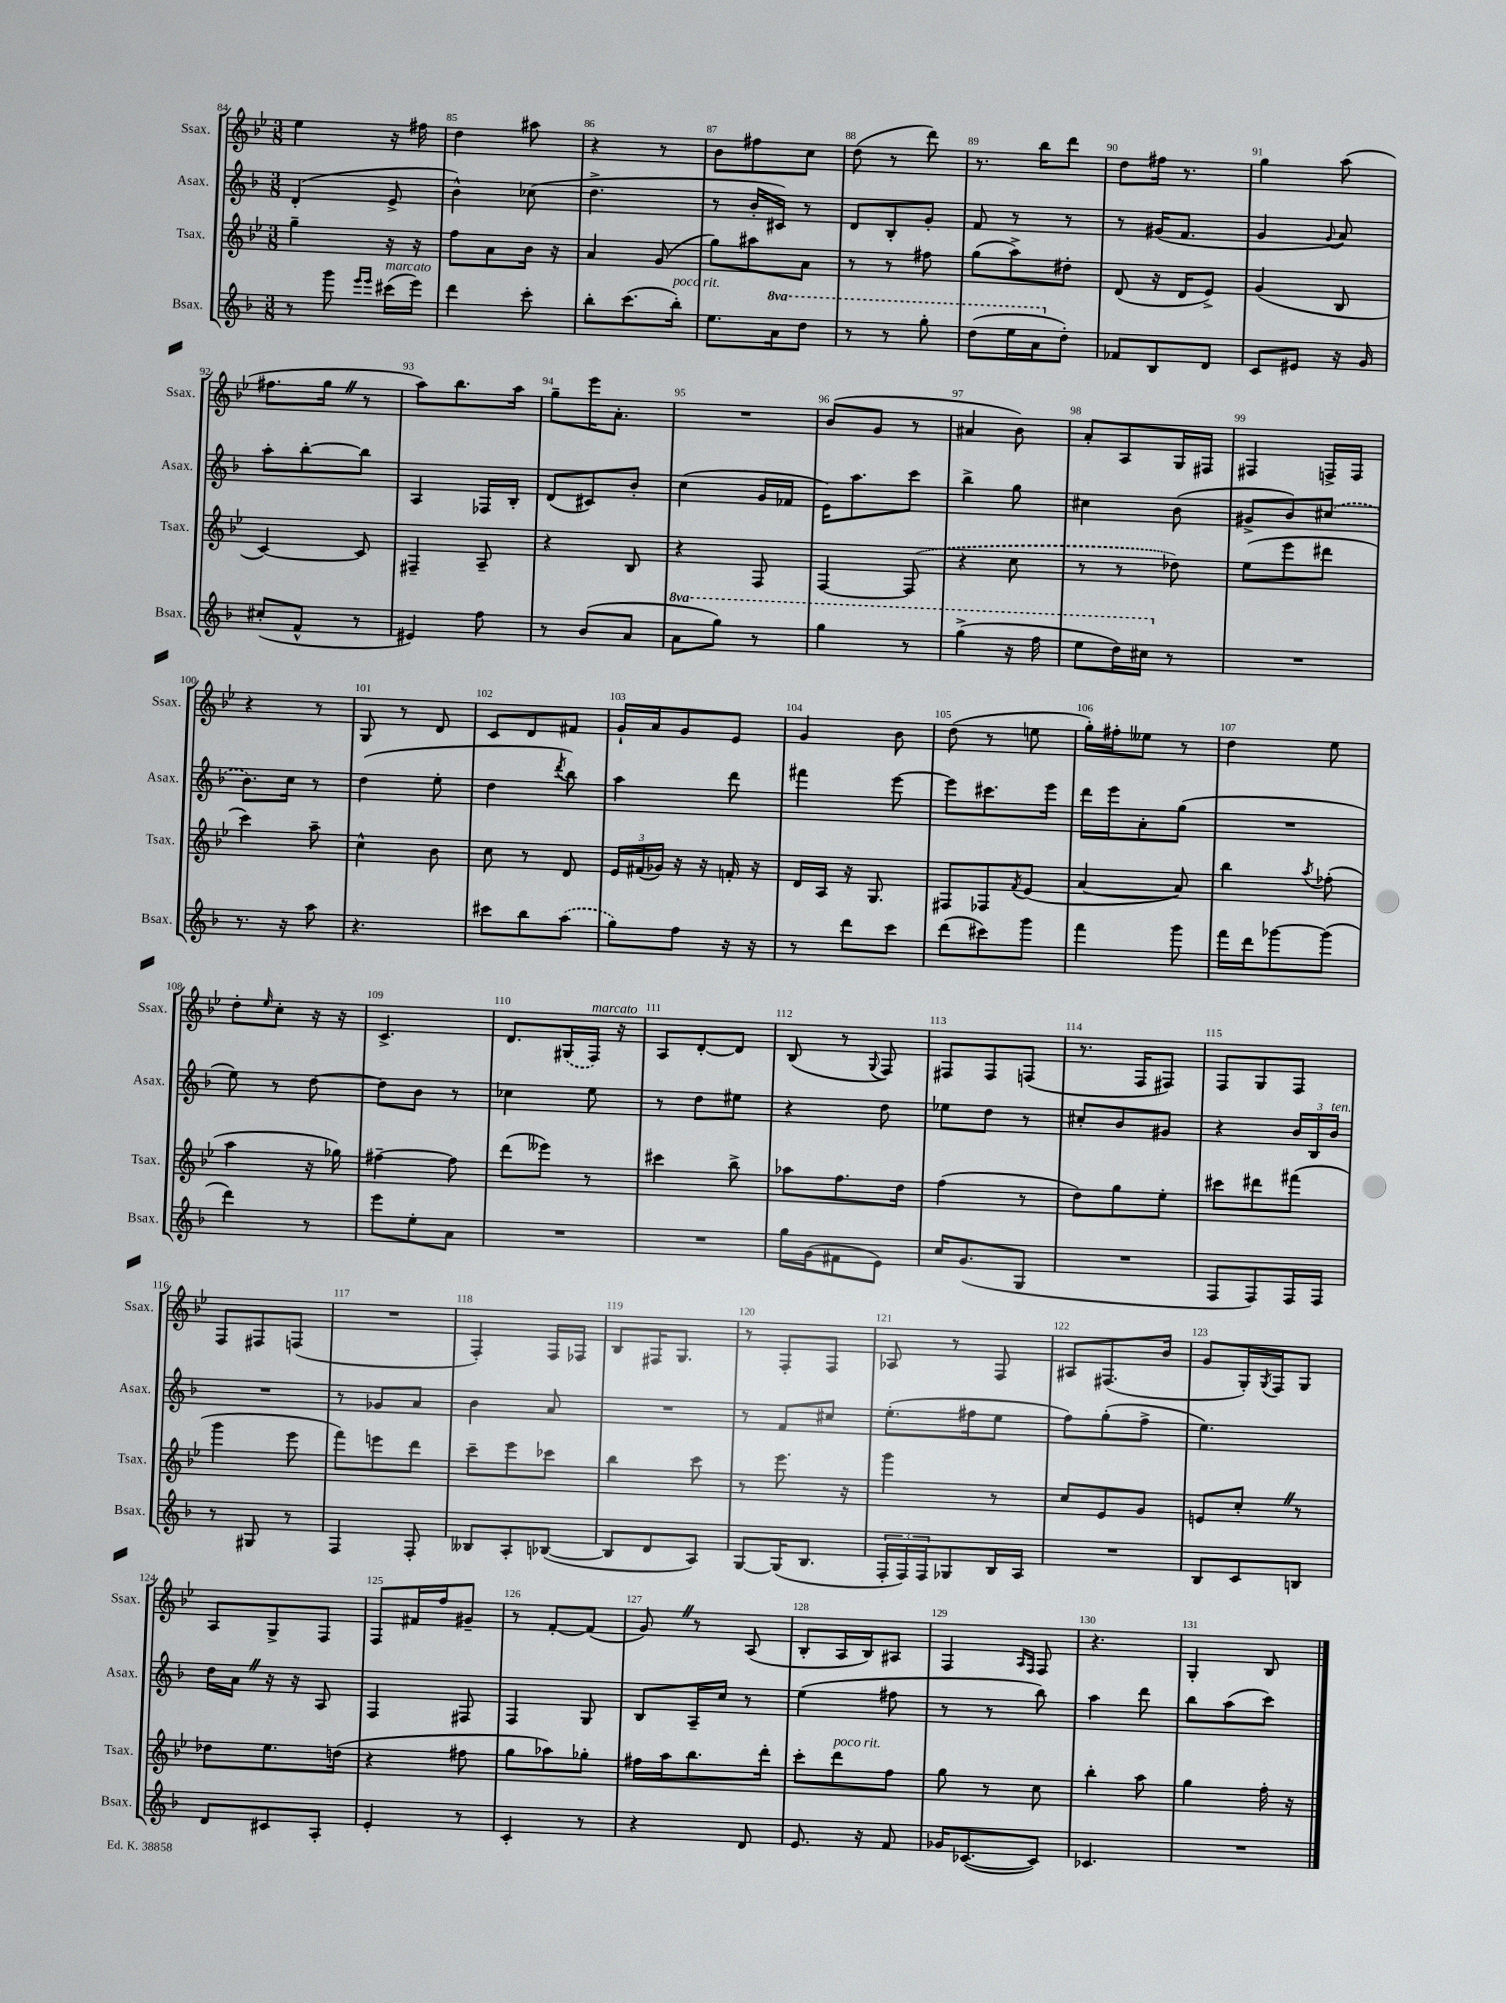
<<
\new StaffGroup <<
\new Staff = "s0" \with { instrumentName = "Ssax." shortInstrumentName = "Ssax." } {
    \clef treble \key bes \major \numericTimeSignature \time 3/8
    ees''4 r16 fis''16 |
    d''4 ais''8 |
    r4 r8 |
    bes'8 fis''8 c''8 |
    d''8( r8 d'''8) |
    r8. bes''16 d'''8 |
    d''8 fis''16 r8. |
    g''4 a''8( |
    fis''8. g''16 \once \override BreathingSign.text = \markup { \musicglyph "scripts.caesura.straight" } \breathe r8 |
    a''8) bes''8. a''16 |
    g''8-- ees'''16 a'8.-. |
    R4. |
    bes'8( g'8 r8 |
    ais'4 bes'8) |
    a'8-. a8 g16 fis16 |
    fis4 f16-> f16 |
    r4 r8 |
    g8 r8 d'8 |
    c'8 d'8 fis'8 |
    g'16-! a'16 g'8 ees'8 |
    g'4 bes'8 |
    d''8( r8 e''8 |
    g''16-.) fis''16-. eeses''8 r8 |
    d''4 ees''8 |
    d''8-. \grace { ees''16 } c''8-. r16 r16 |
    c'4.-> |
    d'8. \once \slurDashed gis16( f16^\markup { \italic "marcato" }) r16 |
    a8 d'8~-. d'8 |
    bes8( r8 \appoggiatura { g8 } f8) |
    fis8 fis8 f8( |
    r8. f16 fis8) |
    f8 g8 f8 |
    f8 fis8 f8( |
    R4. |
    f4-.) f16 fes16 |
    bes8 fis16 g8. |
    r8 f8-. f8 |
    aes8 r8 f8 |
    ais8 fis8.( bes'16 |
    g'8 g16-.) \acciaccatura { g8 } f16 g8 |
    a8 g8-> f8 |
    f8 fis'16 f''16 gis'8-- |
    r8 f'8~-. f'8( |
    g'8) \once \override BreathingSign.text = \markup { \musicglyph "scripts.caesura.straight" } \breathe r8 a8( |
    bes8-. a16 bes16) ais8 |
    f4 \grace { a16 f16 } f8 |
    r4. |
    g4-. bes8 \bar "|." |
}
\new Staff = "s1" \with { instrumentName = "Asax." shortInstrumentName = "Asax." } {
    \clef treble \key f \major \numericTimeSignature \time 3/8
    d'4-.( e'8-> |
    bes'4-^) ces''8( |
    d''4.-> |
    r8 bes'16-. cis'16) r8 |
    d'8 bes8-. g'8-. |
    f'8 r8 r8 |
    r8 gis'16( f'8. |
    g'4 \appoggiatura { g'8 } a'8) |
    a''8-. bes''8~-. bes''8 |
    a4 fes16 bes16-. |
    d'8( cis'8) bes'8-. |
    c''4( g'16 fes'16 |
    e'16) a''8. c'''8 |
    bes''4-> g''8 |
    cis''4 bes'8( |
    gis'8-> bes'8) \once \slurDashed cis''8( |
    bes'8.) c''16 r8 |
    d''4( e''8-. |
    d''4 \acciaccatura { d'''8 } bes''8) |
    a''4 d'''8 |
    fis'''4 e'''8~ |
    e'''8 cis'''8. e'''16 |
    d'''16 e'''16 a'8-. g''8( |
    R4. |
    e''8) r8 d''8~ |
    d''8 bes'8 r8 |
    ces''4 e''8 |
    r8 d''8 eis''8 |
    r4 d''8 |
    ees''8 d''8 r8 |
    cis''8-. bes'8 gis'8 |
    r4 \tuplet 3/2 { bes'16 bes16 bes'16^\markup { \italic "ten." } } |
    R4. |
    r8 ges'8 a'8 |
    bes'4 a'8 |
    R4. |
    r8 f'8 cis''8 |
    e''8.-.( fis''16 e''8 |
    f''8) g''8-.( f''8-> |
    e''4.) |
    d''16 a'16 \once \override BreathingSign.text = \markup { \musicglyph "scripts.caesura.straight" } \breathe r16 r16 a8 |
    f4 fis8 |
    f4 g8 |
    bes8 a16-- c''16 r8 |
    e''4( fis''8 |
    r8 r8 bes''8) |
    a''4 d'''8 |
    bes''8 a''8( c'''8) \bar "|." |
}
\new Staff = "s2" \with { instrumentName = "Tsax." shortInstrumentName = "Tsax." } {
    \clef treble \key bes \major \numericTimeSignature \time 3/8
    g''4-- r16 r16 |
    f''8 a'8 bes'16 r16 |
    a'4 g'8( |
    g''8) ais''8 a'8 |
    r8 r8 fis''8 |
    g''8( a''8->) dis''8-. |
    d'8( r16 d'16 ees'8->) |
    g'4( bes8 |
    c'4~) c'8 |
    fis4-- a8-- |
    r4 bes8 |
    r4 f8 |
    f4~ \once \slurDashed f8( |
    r4 c''8 |
    r8 r8 des''8) |
    ees''8( ees'''8 dis'''8 |
    c'''4) a''8-- |
    c''4-^ bes'8 |
    c''8 r8 d'8 |
    \tuplet 3/2 { ees'16 fis'16( ges'16) } r16 r16 f'16-. r16 |
    d'16 a16 r16 g8. |
    fis8 fes8 \acciaccatura { f'8 } ees'8( |
    a'4~ a'8) |
    bes''4 \acciaccatura { a''8 } fes''8-.( |
    a''4 r16 ges''16) |
    fis''4~-- fis''8 |
    d'''8( eeses'''8) r8 |
    cis'''4 bes''8-> |
    aes''8 f''8. d''16 |
    f''4( r8 |
    d''8) g''8 ees''8-. |
    cis'''8 dis'''8 fis'''8( |
    g'''4 ees'''8 |
    f'''8) e'''8 d'''8 |
    c'''8-- ees'''8 ces'''8 |
    bes''4 c'''8 |
    r8 ees'''8. r16 |
    g'''4 r8 |
    c''8 ees'8 g'8 |
    e'8 c''8-. \once \override BreathingSign.text = \markup { \musicglyph "scripts.caesura.straight" } \breathe r8 |
    des''8 ees''8. d''16( |
    r4 fis''8 |
    g''8 aes''8) ges''8-. |
    fis''16 a''16 bes''8. d'''16-. |
    c'''8-. d'''8^\markup { \italic "poco rit." } f''8 |
    g''8 r8 c''8 |
    bes''4-. a''8 |
    g''4 f''16-. r16 \bar "|." |
}
\new Staff = "s3" \with { instrumentName = "Bsax." shortInstrumentName = "Bsax." } {
    \clef treble \key f \major \numericTimeSignature \time 3/8 \set Staff.ottavationMarkups = #ottavation-simple-ordinals
    r8 g'''8 \grace { e'''16 e'''16 } cis'''16^\markup { \italic "marcato" }( e'''16) |
    d'''4 c'''8-. |
    bes''8-. c'''8.( bes''16-.^\markup { \italic "poco rit." }) |
    e''8. \ottava #1 a''16 d'''8 |
    r8 r8 g'''8-. |
    d'''8( e'''16 a''16 \ottava #0 d''8-.) |
    fes'8 bes8 d'8 |
    c'8 eis'8 r16 g'16 |
    cis''8-.( f'8-^ r8 |
    eis'4) f''8 |
    r8 bes'8( a'8 |
    \ottava #1 a''8 g'''8) r8 |
    g'''4 r8 |
    g'''4->( r16 f'''16 |
    e'''8 d'''16) cis'''16 \ottava #0 r8 |
    R4. |
    r8. r16 a''8 |
    r4. |
    cis'''8 bes''8 \once \slurDashed a''8( |
    g''8) f''8 r16 r16 |
    r8 d'''8 c'''8 |
    d'''8( cis'''8) g'''8 |
    f'''4 g'''8 |
    f'''16 d'''16 ges'''8~ ges'''8( |
    d'''4) r8 |
    e'''8 e''8-. a'8 |
    R4. |
    R4. |
    g''16 g'16( fis'8 e'8) |
    c''16 g'8.( g8 |
    R4. |
    f8 f8) f16 f16 |
    r8 gis8 r8 |
    f4 f8-. |
    beses8 a8-. bes8~( |
    bes8 d'8 a8) |
    g8~ g16( bes8. |
    \tuplet 3/2 { f16-. f16) f16 } ges8 bes16 a16 |
    R4. |
    bes8 c'8 b8 |
    d'8 cis'8 a8-. |
    e'4-. r8 |
    c'4-. r8 |
    r4 d'8 |
    e'8. r16 f'8 |
    ges'16 ces'8.~( ces'8) |
    ces'4. |
    R4. \bar "|." |
}
>>
>>
\layout { \context { \Score currentBarNumber = #84 \override BarNumber.break-visibility = ##(#f #t #t) barNumberVisibility = #all-bar-numbers-visible } }
